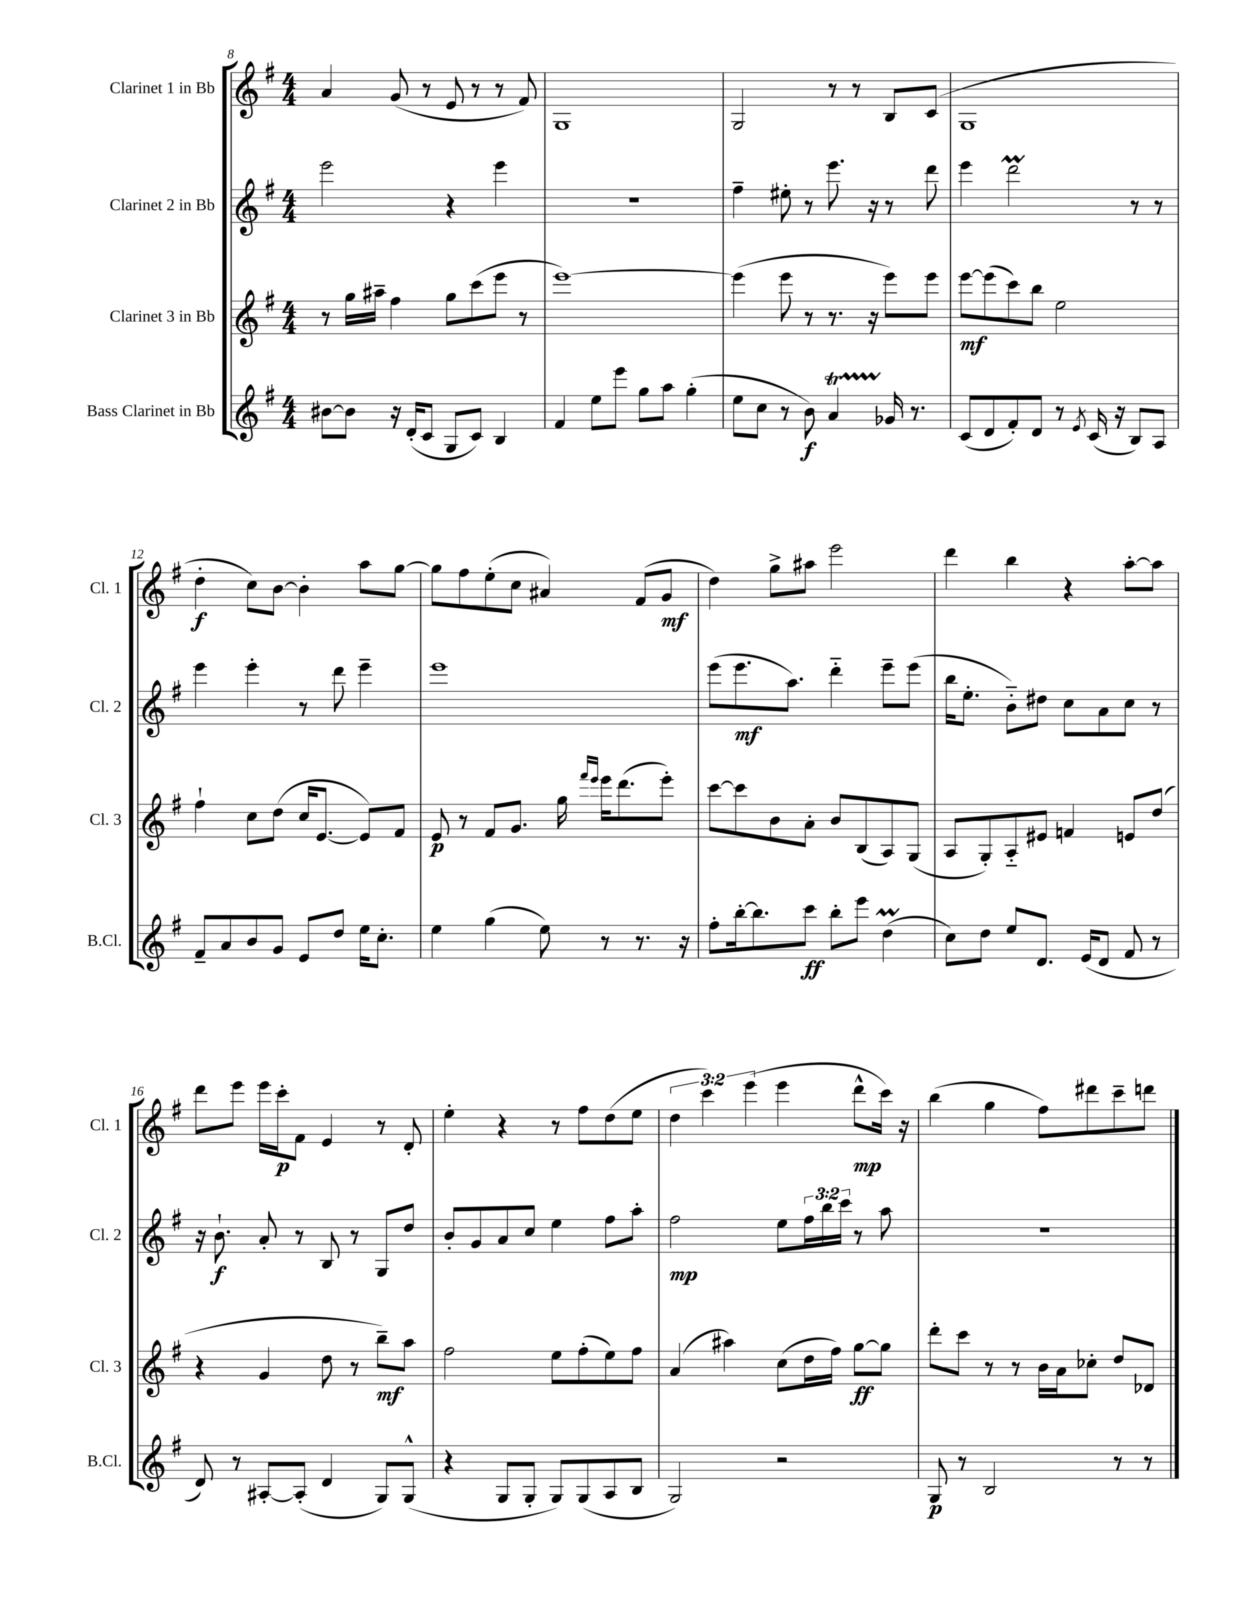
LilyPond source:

<<
\new StaffGroup <<
\new Staff = "s0" \with { instrumentName = "Clarinet 1 in Bb" shortInstrumentName = "Cl. 1" } {
    \clef treble \key g \major \numericTimeSignature \time 4/4 \override Staff.TupletNumber.text = #tuplet-number::calc-fraction-text
    a'4 g'8( r8 e'8 r8 r8 fis'8) |
    g1 |
    g2 r8 r8 b8 c'8( |
    g1 |
    d''4-.\f c''8) b'8~ b'4-. a''8 g''8~ |
    g''8 fis''8 e''8-.( c''8 ais'4) fis'8( g'8\mf |
    d''4) g''8-> ais''8 e'''2 |
    d'''4 b''4 r4 a''8~-. a''8 |
    d'''8 e'''8 e'''16 c'''16-.\p fis'8 e'4 r8 d'8-. |
    e''4-. r4 r8 fis''8 d''8( e''8 |
    \tuplet 3/2 { d''4 c'''4) e'''4( } e'''4 d'''8-^\mp c'''16) r16 |
    b''4( g''4 fis''8) dis'''8 c'''8-- d'''8 \bar "|." |
}
\new Staff = "s1" \with { instrumentName = "Clarinet 2 in Bb" shortInstrumentName = "Cl. 2" } {
    \clef treble \key g \major \numericTimeSignature \time 4/4 \override Staff.TupletNumber.text = #tuplet-number::calc-fraction-text
    e'''2 r4 e'''4 |
    r1 |
    fis''4-- eis''8-. r8 e'''8. r16 r8 d'''8 |
    e'''4 d'''2\prall r8 r8 |
    e'''4 e'''4-. r8 d'''8 e'''4-- |
    e'''1 |
    e'''8( e'''8.\mf a''8.) d'''4-_ e'''8-- e'''8( |
    b''16 e''8.-. b'8-_) dis''8 c''8 a'8 c''8 r8 |
    r16 b'8.-!\f a'8-. r8 b8 r8 g8 d''8 |
    b'8-. g'8 a'8 c''8 e''4 fis''8 a''8-. |
    fis''2\mp e''8 \tuplet 3/2 { fis''16 b''16 c'''16 } r8 a''8 |
    R1 \bar "|." |
}
\new Staff = "s2" \with { instrumentName = "Clarinet 3 in Bb" shortInstrumentName = "Cl. 3" } {
    \clef treble \key g \major \numericTimeSignature \time 4/4
    r8 g''16 ais''16-- fis''4 g''8 c'''8( e'''8 r8 |
    e'''1~) |
    e'''4( e'''8 r8 r8. r16 e'''8) e'''8 |
    e'''8~\mf e'''8( c'''8) b''8 e''2 |
    fis''4-! c''8 d''8( c''16 e'8.~ e'8) fis'8 |
    e'8\p r8 fis'8 g'8. g''16 \grace { fis'''16 e'''16 } e'''16 d'''8.( e'''8-.) |
    c'''8~ c'''8 b'8 a'8-. b'8 b8( a8) g8( |
    a8 g8-.) a8-_ eis'8 f'4 e'8 d''8( |
    r4 g'4 d''8 r8 b''8--\mf) a''8 |
    fis''2 e''8 fis''8-.( e''8) fis''8 |
    a'4( ais''4) c''8( d''16 fis''16) g''8~\ff g''8 |
    d'''8-. c'''8 r8 r8 b'16 a'16 ces''8-. d''8 des'8 \bar "|." |
}
\new Staff = "s3" \with { instrumentName = "Bass Clarinet in Bb" shortInstrumentName = "B.Cl." } {
    \clef treble \key g \major \numericTimeSignature \time 4/4
    bis'8~ bis'8 r16 d'16-.( c'8 g8 c'8) b4 |
    fis'4 e''8 e'''8 g''8 a''8 g''4-.( |
    e''8 c''8 r8 b'8\f) a'4\startTrillSpan ges'16\stopTrillSpan r8. |
    c'8( d'8 fis'8-.) d'8 r8 \acciaccatura { e'8 } c'16( r16 b8) a8 |
    fis'8-- a'8 b'8 g'8 e'8 d''8 e''16 c''8.-. |
    e''4 g''4( e''8) r8 r8. r16 |
    fis''8-. b''16~-. b''8. c'''8\ff b''8-. e'''8 d''4\prall( |
    c''8) d''8 e''8 d'8. e'16( d'8 fis'8 r8 |
    d'8) r8 ais8~-. ais8-.( d'4 g8) g8-^( |
    r4 g8 g8-. g8) g8( a8 b8 |
    g2) r2 |
    g8\p r8 b2 r8 r8 \bar "|." |
}
>>
>>
\layout { \context { \Score currentBarNumber = #8 } }
